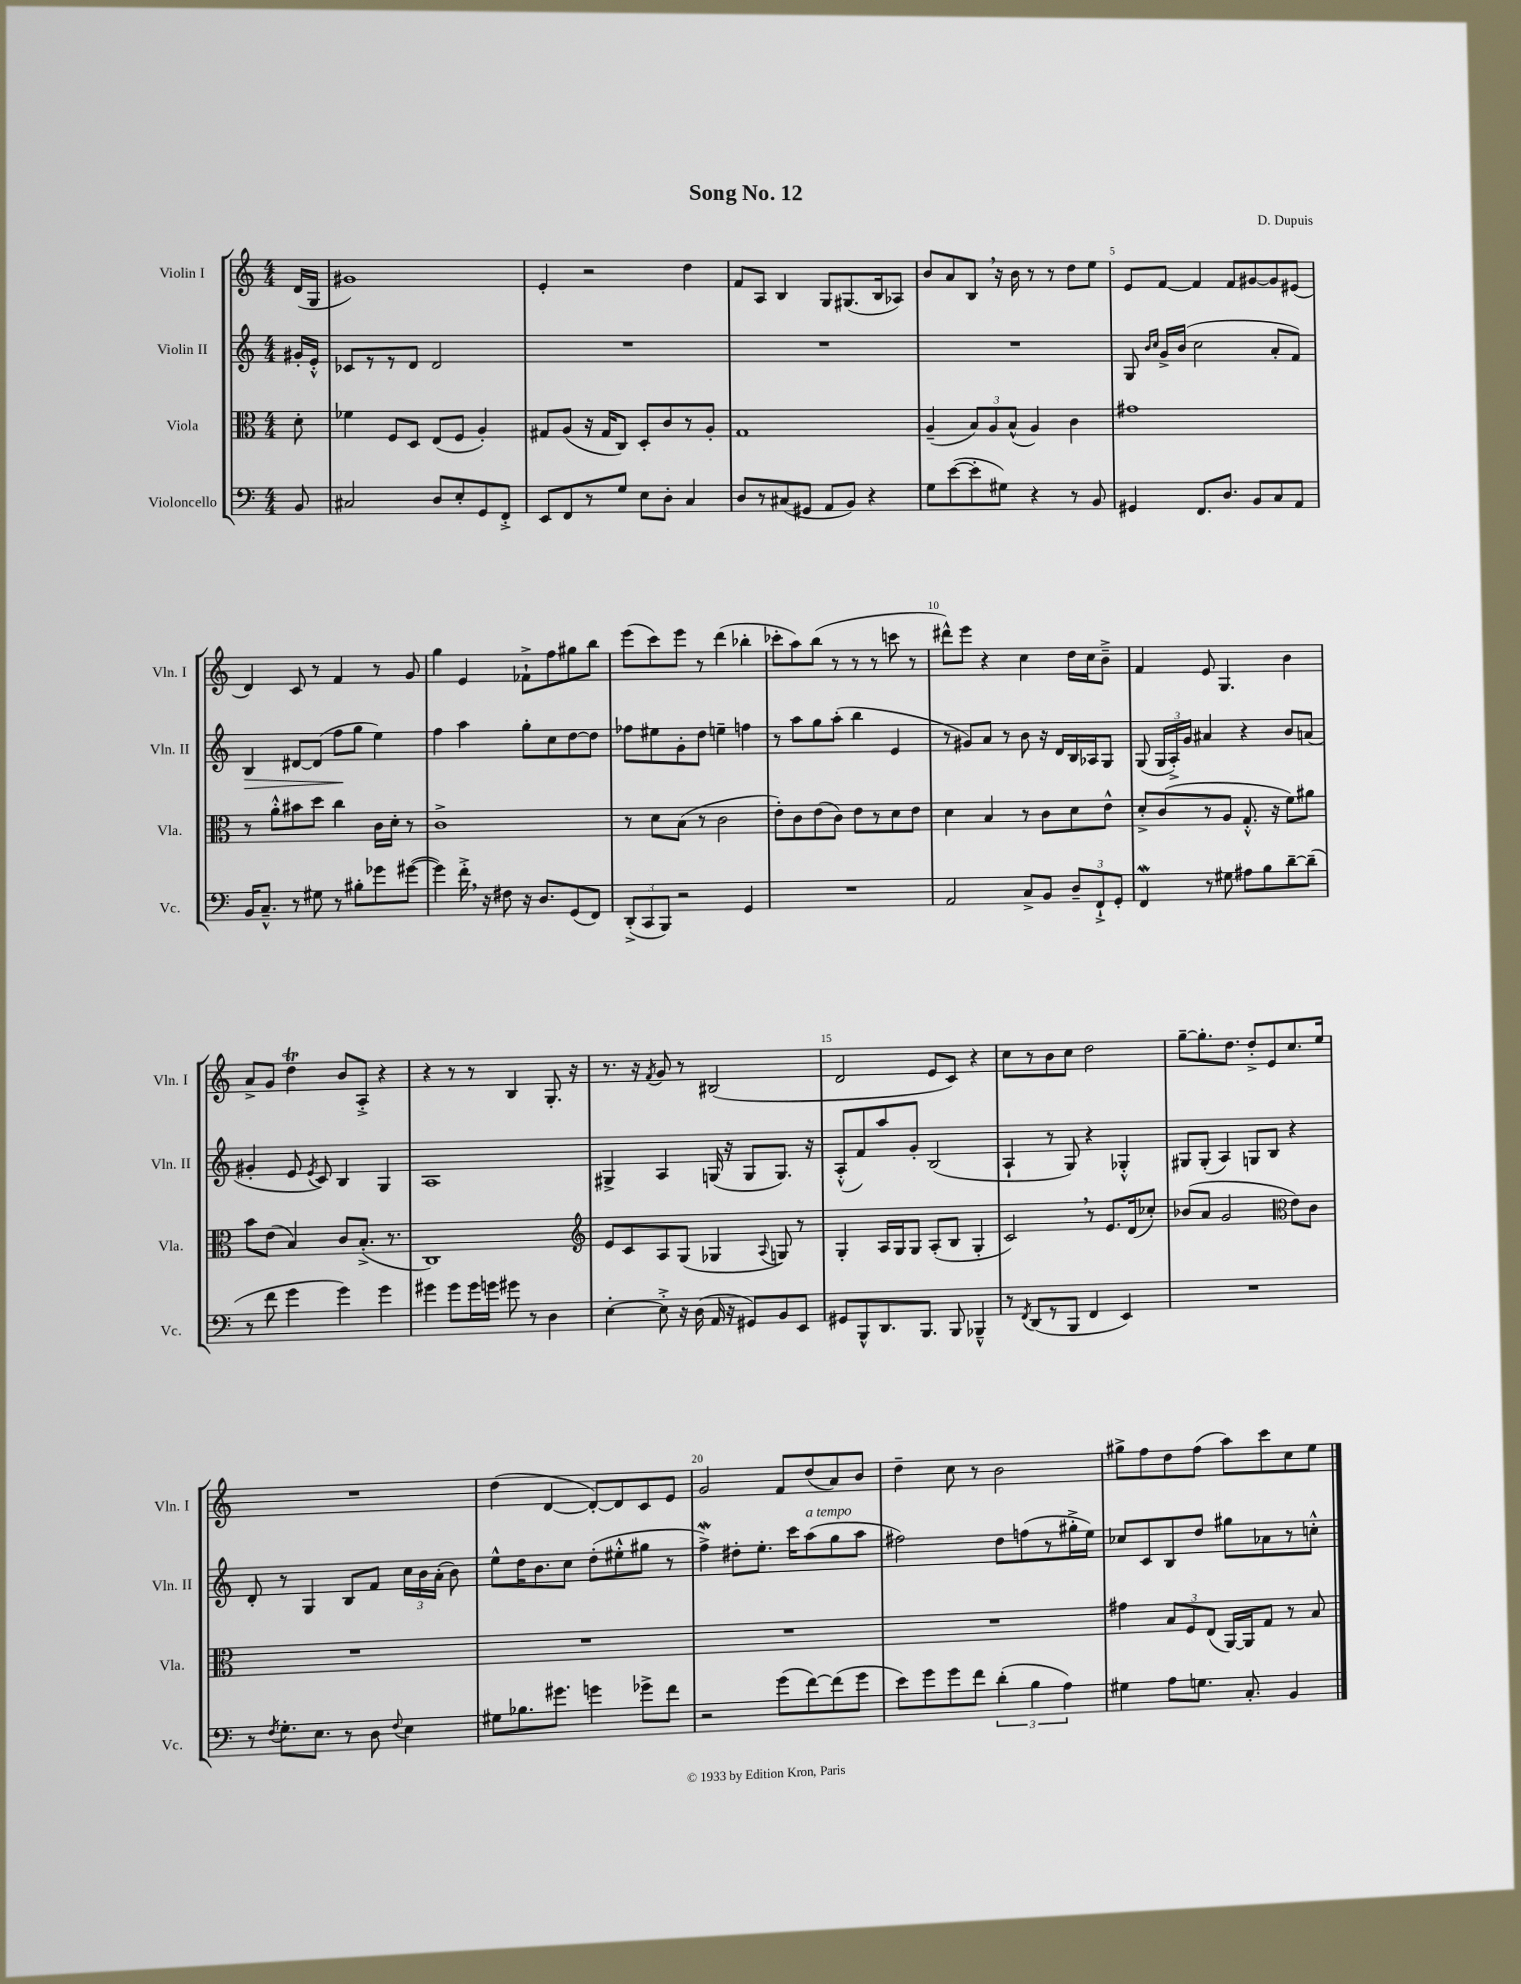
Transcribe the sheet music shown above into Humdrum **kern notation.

**kern	**kern	**kern	**dynam	**kern
*part4	*part3	*part2	*part2	*part1
*staff4	*staff3	*staff2	*staff2	*staff1
*I"Violoncello	*I"Viola	*I"Violin II	*	*I"Violin I
*I'Vc.	*I'Vla.	*I'Vln. II	*	*I'Vln. I
*clefF4	*clefC3	*clefG2	*	*clefG2
*k[]	*k[]	*k[]	*	*k[]
*M4/4	*M4/4	*M4/4	*	*M4/4
=	=	=	=	=
8BB/	8d'\	16g#X'/LL	.	(16d/LL
.	.	16e'^^/JJ	.	16G/JJ
=1	=1	=1	=1	=1
2C#X/	4f-X\	8c-X/L	.	1g#X)
.	.	8r	.	.
.	8F/L	8r	.	.
.	8D/J	8d/J	.	.
8D/L	(8E/L	2d/	.	.
8E'/	8F/J	.	.	.
8GG/	4A'/)	.	.	.
8FF'^/J	.	.	.	.
=2	=2	=2	=2	=2
8EE/L	8G#X/L	1r	.	4e'/
8FF/	(8A/J	.	.	.
8r	16r	.	.	2r
.	16G#/KL	.	.	.
8G/J	8C/J)	.	.	.
8E\L	8D'/L	.	.	.
8D'\J	8c/	.	.	.
4C/	8r	.	.	4dd\
.	8A'/J	.	.	.
=3	=3	=3	=3	=3
8D/L	1G	1r	.	8f/L
8r	.	.	.	8A/J
(8C#X/	.	.	.	4B/
8GG#X/J	.	.	.	.
8AA/L	.	.	.	8G/L
8BB/J)	.	.	.	(8.G#X/
4r	.	.	.	.
.	.	.	.	16B/k
.	.	.	.	8A-X/J)
=4	=4	=4	=4	=4
8G\L	(4A~/	1r	.	8b/L
([8e\	.	.	.	8a/
8e'\]	12B/L)	.	.	8B,/J
.	12A/	.	.	.
8G#X\J)	.	.	.	16r
.	(12B^^/J	.	.	.
.	.	.	.	16b\
4r	4A/)	.	.	8r
.	.	.	.	8r
8r	4c\	.	.	8dd\L
8BB/	.	.	.	8ee\J
=5	=5	=5	=5	=5
4GG#X/	1g#X	8G/	.	8e/L
.	.	16qqb/LL	.	.
.	.	16qqcc/JJ	.	.
.	.	16g^/LL	.	[8f/J
.	.	(16b/JJ	.	.
8.FF/L	.	2cc\	.	4f/]
8.D/J	.	.	.	.
.	.	.	.	8f/L
8BB/L	.	.	.	[8g#X/
8C/	.	8a'/L	.	8g#/]
8AA/J	.	8f/J)	.	(8e#X/J
!!LO:LB:g=z
=6	=6	=6	=6	=6
!	!	!	!LO:HP:b	!
16BB/KL	8r	4B/	>	4d/)
8.C~^^/J	.	.	.	.
.	8a'^^\L	.	.	.
8r	8b#X\	[8d#X/L	.	8c/
8G#X\	8dd\J	(8d#/J]	.	8r
8r	4cc\	8ff\L	.	4f/
8B#X'\L	.	8gg\J	]	.
8g-X\	16c\LL	4ee\)	.	8r
.	16d'\JJ	.	.	.
([8g#X\J	8r	.	.	8g/
=7	=7	=7	=7	=7
4g#\])	1c^	4ff\	.	4gg\
16f'^,\	.	4aa\	.	4e/
16r	.	.	.	.
8F#X\	.	.	.	.
16r	.	8gg'\L	.	8f-X`^\L
8.D/L	.	.	.	.
.	.	8cc\	.	8ff\
(8GG/	.	[8dd\	.	8gg#X\
8FF/J)	.	8dd\J]	.	8bb\J
=8	=8	=8	=8	=8
(12DD'^/L	8r	8ff-X\L	.	(8eee\L
12CC/	.	.	.	.
.	8d\L	8ee#X\	.	8ccc\)
12BBB/J)	.	.	.	.
2r	(8B\J	8g'\	.	8eee\J
.	8r	8dd\J	.	8r
.	2c\	4een~\	.	(4ddd\
4GG/	.	4ffn\	.	4bb-X'\
=9	=9	=9	=9	=9
1r	8e'\L)	8r	.	8ccc-X'\L
.	8c\	8aa\L	.	8aa\)
.	(8e\	8gg\	.	(8bb\J
.	8c\J)	(8aa'\J	.	8r
.	8e\L	4bb\	.	8r
.	8r	.	.	8r
.	8d\	4e/	.	8cccn\
.	8e\J	.	.	8r
=10	=10	=10	=10	=10
2AA/	4d\	8r	.	8ddd#X^^\L)
.	.	8g#X/L)	.	8eee\J
.	4B/	8a/J	.	4r
.	.	8r	.	.
8C^/L	8r	8b\	.	4cc\
8BB/J	8c\L	16r	.	.
.	.	16d/LL	.	.
12D~/L	8d\	16B/	.	16dd\LL
.	.	16A-X/J	.	16cc\J
12FF`^/	.	.	.	.
.	8e^^\J	8G/J	.	8b~^\J
12GG'/J	.	.	.	.
=11	=11	=11	=11	=11
4FFw/	8d'^/L	(8G/	.	4f/
.	(8c/	24G/LL	.	.
.	.	24A'^/)	.	.
.	.	24g/JJ	.	.
8r	8r	4a#X/	.	8e/
8G#X\	8A/J	.	.	4.G/
8A#X\L	8.G'^^/	4r	.	.
8B\	.	.	.	.
.	16r	.	.	.
[8d~\	8f\L)	8b/L	.	4b\
(8d~\J]	8a#X\J	(8an/J	.	.
!!LO:LB:g=z
=12	=12	=12	=12	=12
8r	8b\L	4g#X'/	.	8a^/L
8f\	(8e\J	.	.	8g/J
4g\	4B/)	8e/	.	4ddT\
.	.	8qe/	.	.
.	.	8c/)	.	.
4g\)	8c/L	4B/	.	8b/L
.	(8.B'^/J	.	.	8A'^/J
4g\	.	4G/	.	4r
.	8.r	.	.	.
=13	=13	=13	=13	=13
4g#X\	1C)	1A	.	4r
8g#\L	.	.	.	8r
16g#\L	.	.	.	8r
16gn\JJ	.	.	.	.
8g#X\	.	.	.	4B/
8r	.	.	.	.
4D\	.	.	.	8.G'/
.	.	.	.	16r
=14	=14	=14	=14	=14
*	*clefG2	*	*	*
[4E'\	8e/L	4G#X^/	.	8.r
.	8c/	.	.	.
.	.	.	.	16r
.	.	.	.	8qf/
8E'^\]	8A/	4A/	.	8g/
16r	(8G/J	.	.	8r
(16D\	.	.	.	.
16AA/	4G-X/	(16Gn/	.	(2B#X/
16r	.	16r	.	.
8GG#X/L)	.	8G/L	.	.
.	8qqA/	.	.	.
8BB/	8Gn/)	8.G/J)	.	.
8EE/J	8r	.	.	.
.	.	16r	.	.
=15	=15	=15	=15	=15
8GG#X/L	4G'/	(8A'^^/L	.	2d/
8BBB^^/	.	8f/)	.	.
8.DD/	16A/LL	8aa/	.	.
.	16G/J	.	.	.
.	8G/J	8g'/J	.	.
8.BBB/J	.	.	.	.
.	(8A'/L	(2B/	.	8e/L
8BBB/	8B/J	.	.	8c/J)
4BBB-X~^^/	4G'/	.	.	4r
=16	=16	=16	=16	=16
8r	2c,/)	4A`/	.	8cc\L
8qFF/	.	.	.	.
(8DD/L	.	.	.	8r
8r	.	8r	.	8b\
8BBB/J	.	8G/)	.	8cc\J
4FF/	8r	4r	.	2dd\
.	8.e/L	.	.	.
4EE/)	.	4G-X'^^/	.	.
.	(16d/k	.	.	.
.	8cc-X'/J)	.	.	.
=17	=17	=17	=17	=17
1r	(8b-X/L	8G#X/L	.	[8gg~\L
.	8a/J	(8G#'/J	.	8.gg'\]
.	2g/	4A/)	.	.
.	.	.	.	8.dd\J
.	.	8Gn/L	.	8dd'^/L
.	.	8B/J	.	8e/
*	*clefC3	*	*	*
.	8e\L)	4r	.	8.cc/
.	8c\J	.	.	.
.	.	.	.	16ee/Jk
!!LO:LB:g=z
=18	=18	=18	=18	=18
8r	1r	8d'/	.	1r
8qF/	.	.	.	.
8.G'\L	.	8r	.	.
.	.	4G/	.	.
8.E\J	.	.	.	.
8r	.	8B/L	.	.
8D\	.	8f/J	.	.
8qqF/	.	.	.	.
4E\	.	24cc\LL	.	.
.	.	24b\	.	.
.	.	(24a'\JJ	.	.
.	.	8b\)	.	.
=19	=19	=19	=19	=19
8G#X\L	1r	8ee^^\L	.	(4dd\
8.B-X\	.	16dd\K	.	.
.	.	8.b\	.	.
.	.	.	.	[4d/
8.g#X\J	.	.	.	.
.	.	8cc\J	.	.
4gn\	.	(8dd'\L	.	8d'/L_)
.	.	8ee#X'^^\	.	8d/]
8g-X^\L	.	8gg#X\J	.	8c/
8f\J	.	8r	.	8e/J
=20	=20	=20	=20	=20
2r	1r	4ffw^\)	.	2g/
.	.	8dd#X'\L	.	.
.	.	8.ee'\J	.	.
(8g\L	.	.	.	8f/L
.	.	16ccc\KL	.	.
!	!	!LO:TX:a:i:t=a tempo	!	!
[8f\)	.	(8aa\	.	(8dd/
(8f\]	.	8gg\	.	8a/)
8g\J	.	8aa\J	.	8b/J
=21	=21	=21	=21	=21
8e\L)	1r	2ff#X\)	.	4dd~\
8g\	.	.	.	.
8g\	.	.	.	8cc\
8f\J	.	.	.	8r
(6d'\	.	8dd\L	.	2b\
.	.	(8ffn\	.	.
6B\	.	.	.	.
.	.	8r	.	.
6A\)	.	.	.	.
.	.	16gg#X'^\L	.	.
.	.	16ee\JJ)	.	.
=22	=22	=22	=22	=22
4G#X\	4g#X\	8cc-X/L	.	8gg#X^\L
.	.	8c/	.	8ff\
8A\L	12B/L	8B/	.	8dd\
.	12F/	.	.	.
8.Gn\J	.	8dd/J	.	(8ff\J
.	(12E/J	.	.	.
.	[16AA/LL)	8gg#X\L	.	8aa\L)
8.C'/	16AA/J]	.	.	.
.	8G/J	8a-X\	.	8ccc\
4BB/	8r	8r	.	8cc\
.	8B/	8ccn'^^\J	.	8ee\J
==	==	==	==	==
*-	*-	*-	*-	*-
